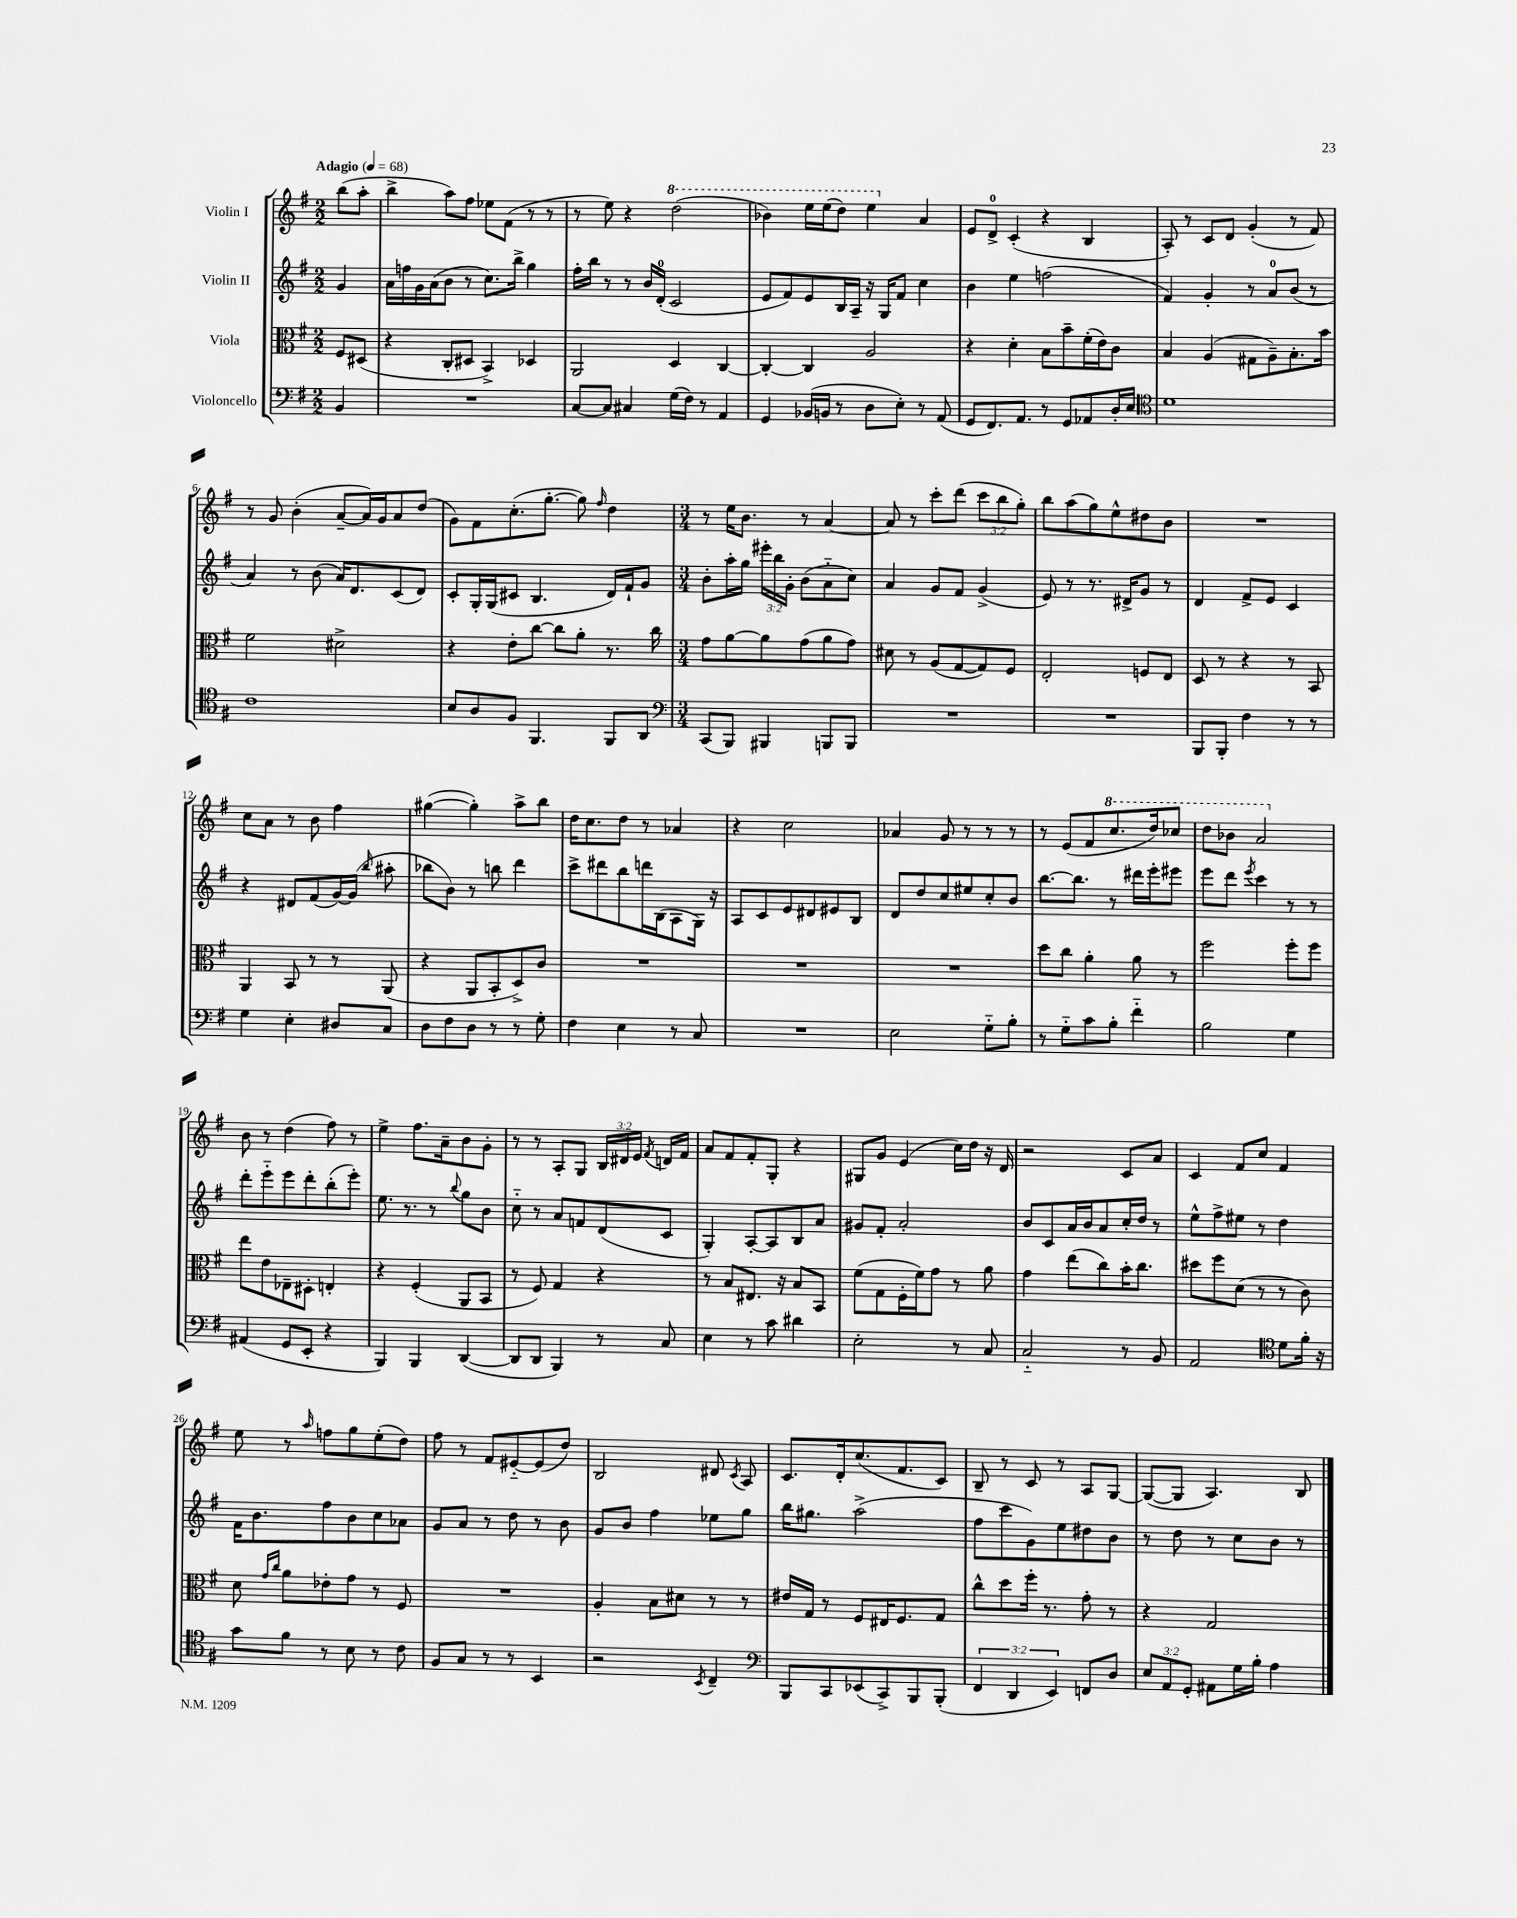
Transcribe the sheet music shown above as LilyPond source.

<<
\new StaffGroup <<
\new Staff = "s0" \with { instrumentName = "Violin I" } {
    \clef treble \key g \major \numericTimeSignature \time 2/2 \override Staff.TupletNumber.text = #tuplet-number::calc-fraction-text \partial 4 \tempo "Adagio" 4 = 68
    \autoBeamOff b''8[( a''8]-. |
    b''4-> a''8[) fis''8] ees''8[ fis'8]( r8 r8 |
    r8 e''8) r4 \ottava #1 d'''2( |
    bes''4) e'''16[ e'''16( d'''8]) e'''4 \ottava #0 a'4 |
    e'8[ d'8]-0-> c'4-.( r4 b4 |
    a8-.) r8 c'8[ d'8] g'4-.( r8 fis'8) |
    r8 g'8 b'4-.( a'8[~-- a'16) g'16 a'8 d''8]( |
    g'8[) fis'8 c''8.-.( g''8.]~-. g''8) \grace { fis''16 } d''4 |
    \numericTimeSignature \time 3/4 r8 e''16[ b'8.] r8 a'4~ |
    a'8 r8 c'''8[-. d'''8]( \tuplet 3/2 { c'''8[ b''8 g''8]-.) } |
    b''8[ a''8( g''8) e''8-^ dis''8 b'8] |
    R2. |
    c''8[ a'8] r8 b'8 fis''4 |
    gis''4~( gis''4-.) a''8[-> b''8] |
    d''16[ c''8. d''8] r8 aes'4 |
    r4 c''2 |
    aes'4 g'8 r8 r8 r8 |
    r8 e'8[( fis'8 \ottava #1 c'''8. d'''16) ces'''8] |
    d'''8[ bes''8] a''2 \ottava #0 |
    b'8 r8 d''4( fis''8) r8 |
    e''4-> fis''8.[ a'16-- b'8 g'8]-. |
    r8 r8 a8[-. g8] \tuplet 3/2 { b16[ dis'16 e'16] } \acciaccatura { fis'8 } d'16[ fis'16] |
    a'8[ fis'8 fis'8-. g8]-. r4 |
    gis8[ g'8] e'4( c''16[) d''16] r16 d'16 |
    r2 c'8[ a'8] |
    c'4 fis'8[ c''8] fis'4 |
    e''8 r8 \grace { a''16 } f''8[ g''8 e''8-.( d''8]) |
    fis''8 r8 fis'8[ eis'8~-_ eis'8( d''8]) |
    b2 dis'8 \acciaccatura { c'8 } a8 |
    c'8.[ d'16-. c''8.( fis'8. c'8]) |
    b8-- r8 c'8 r8 a8[ g8]~ |
    g8[~( g8] a4.) b8 \bar "|." |
}
\new Staff = "s1" \with { instrumentName = "Violin II" } {
    \clef treble \key g \major \numericTimeSignature \time 2/2 \override Staff.TupletNumber.text = #tuplet-number::calc-fraction-text \partial 4
    \autoBeamOff g'4 |
    a'16[ f''16 g'16 a'16( b'8] r8 c''8.[) b''16]-> g''4 |
    fis''16[-. b''16] r8 r8 b'16[ d'16]-0-.( c'2 |
    e'8[ fis'8) e'8 b16 a16]-- r16 g16[ fis'8] c''4 |
    b'4 e''4 f''2( |
    fis'4) g'4-. r8 a'8[-0 b'8]( r8 |
    a'4) r8 b'8( a'16[) d'8. c'8( d'8]) |
    c'8[-. g16-. g16( cis'8] b4. d'16[) fis'16-! g'8] |
    \numericTimeSignature \time 3/4 b'8[-. a''16-. g''16] \tuplet 3/2 { eis'''16[-. b''16 g'16]-. } b'8[( a'8-_ c''8]) |
    a'4 g'8[ fis'8] g'4->( |
    e'8) r8 r8. dis'16[-> g'8] r8 |
    d'4 fis'8[-> e'8] c'4 |
    r4 dis'8[ fis'8( g'16~) g'16]( \grace { b''16 } ais''8-. |
    bes''8[ b'8]) r8 b''8 d'''4 |
    c'''8[-> dis'''8 b''8 d'''16 b16( a8 g16]) r16 |
    a8[ c'8 e'8 dis'8 eis'8 b8] |
    d'8[ d''8 c''8 eis''8 c''8-. b'8] |
    b''8.[~ b''8.] r8 dis'''16[ e'''16-. eis'''8] |
    e'''8[ d'''8] \acciaccatura { e'''8 } c'''4 r8 r8 |
    d'''8[-. e'''8-_ e'''8 d'''8-. b''8-.( e'''8]-.) |
    e''8. r8. r8 \appoggiatura { b''8 } g''8[ b'8] |
    c''8-_ r8 a'8[ f'8 d'8( c'8] |
    g4-.) a8[~-. a8 b8 a'8] |
    gis'8[ fis'8]-. a'2-. |
    b'8[ c'8 a'16 b'16 a'8 c''16-. d''16] r8 |
    e''8[-^ fis''8-> eis''8] r8 d''4 |
    fis'16[ b'8. fis''8 b'8 c''8 aes'8] |
    g'8[ a'8] r8 d''8 r8 b'8 |
    g'8[ b'8] fis''4 ees''8[ g''8] |
    b''16[ gis''8.] a''2->( |
    fis''8[ c'''8 g'8) e''8 dis''8 b'8] |
    r8 d''8 r8 c''8[ b'8] r8 \bar "|." |
}
\new Staff = "s2" \with { instrumentName = "Viola" } {
    \clef alto \key g \major \numericTimeSignature \time 2/2 \partial 4
    \autoBeamOff fis8[ dis8]( |
    r4 c8[-. dis8] b,4->) des4 |
    a,2 d4 c4~ |
    c4~-. c4 a2 |
    r4 d'4-. b8[ b'8-- fis'16-.( e'16) c'8] |
    b4 a4( gis8[ a8--) b8.-. b'16] |
    fis'2 dis'2-> |
    r4 e'8[-. c''8]~ c''8[ a'8]-. r8. c''16 |
    \numericTimeSignature \time 3/4 g'8[ a'8~ a'8 g'8( a'8 g'8]) |
    dis'8 r8 a8[( g8~ g8) fis8] |
    e2-. f8[ e8] |
    d8 r8 r4 r8 b,8 |
    a,4 b,8 r8 r8 a,8( |
    r4 a,8[ b,8-. d8->) c'8] |
    R2. |
    R2. |
    R2. |
    d''8[ c''8] a'4-. a'8 r8 |
    fis''2 fis''8[-. fis''8] |
    e''8[ e'8 ees8-- dis8]-. e4-. |
    r4 fis4-.( a,8[ b,8] |
    r8 fis8) g4 r4 |
    r8 b8[ eis8.] r16 b8[ b,8] |
    fis'8[( g8 fis16-. fis'16) g'8] r8 a'8 |
    g'4 e''8[( c''8) b'16-. c''8.] |
    dis''8[ fis''8 d'8]( r8 r8 c'8) |
    d'8 \grace { g'16[ c''16] } a'8[ ees'8-. g'8] r8 fis8 |
    R2. |
    a4-. b8[ dis'8] r8 r8 |
    eis'16[ g16] r8 fis8[ eis16 fis8. g8] |
    c''8[-^ d''8 fis''16]-. r8. g'8-. r8 |
    r4 g2 \bar "|." |
}
\new Staff = "s3" \with { instrumentName = "Violoncello" } {
    \clef bass \key g \major \numericTimeSignature \time 2/2 \override Staff.TupletNumber.text = #tuplet-number::calc-fraction-text \partial 4
    \autoBeamOff b,4 |
    R1 |
    c8[~ c8] cis4 g16[( fis16]) r8 a,4 |
    g,4 bes,16[( b,16] r8 d8[ e8]-.) r8 a,8( |
    g,8[ fis,8.) a,8.] r8 g,8[ aes,8 d16-. e16] |
    \clef tenor d'1 |
    c'1 |
    b8[ a8 fis8] fis,4. fis,8[ a,8] |
    \numericTimeSignature \time 3/4 \clef bass c,8[( b,,8]) bis,,4 b,,8[ b,,8] |
    R2. |
    R2. |
    b,,8[ b,,8]-. fis4 r8 r8 |
    g4 e4-. dis8[ c8] |
    d8[ fis8 d8] r8 r8 g8-. |
    fis4 e4 r8 c8 |
    R2. |
    e2 g8[-_ b8]-. |
    r8 g8[-_ c'8 b8]-. fis'4-_ |
    b2 g4 |
    ais,4( g,8[ e,8]-. r4 |
    b,,4) b,,4 d,4~( |
    d,8[ d,8] b,,4) r8 c8 |
    e4 r8 c'8 dis'4 |
    e2-. r8 c8 |
    c2-_ r8 b,8 |
    a,2 \clef tenor d'8[ fis'16]-. r16 |
    g'8[ fis'8] r8 b8 r8 c'8 |
    fis8[ g8] r8 r8 b,4 |
    r2 \acciaccatura { b,8 } c4-- |
    \clef bass b,,8[ c,8 ees,8( c,8->) b,,8 b,,8]-.( |
    \tuplet 3/2 { fis,4 d,4 e,4) } f,8[ d8] |
    \tuplet 3/2 { e8[ a,8 g,8]-. } ais,8[ g16 b16]-. a4 \bar "|." |
}
>>
>>
